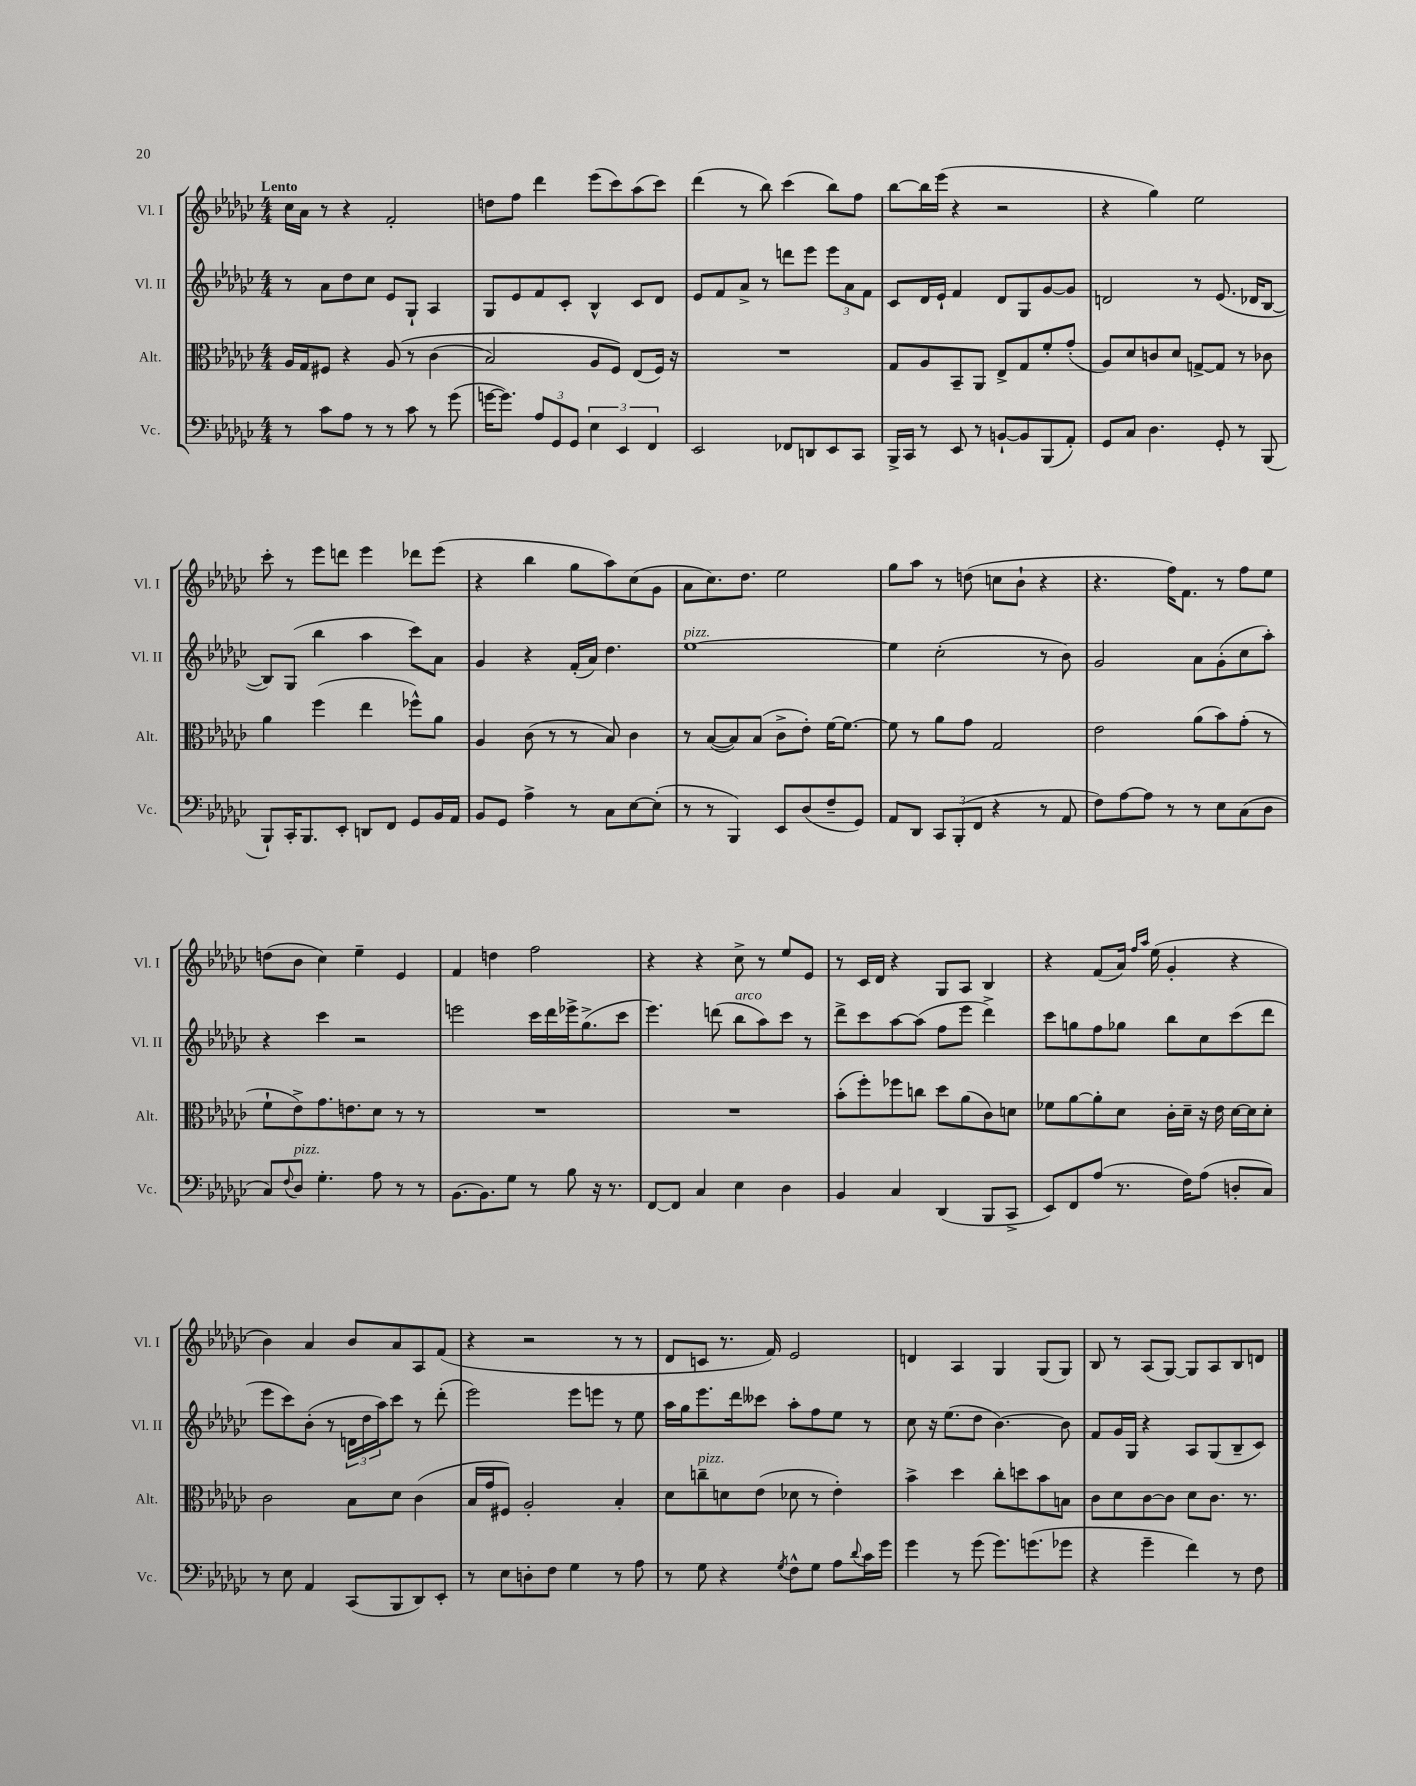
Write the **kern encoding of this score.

**kern	**kern	**kern	**kern
*part4	*part3	*part2	*part1
*staff4	*staff3	*staff2	*staff1
*I"Vc.	*I"Alt.	*I"Vl. II	*I"Vl. I
*I'Vc.	*I'Alt.	*I'Vl. II	*I'Vl. I
*clefF4	*clefC3	*clefG2	*clefG2
*k[b-e-a-d-g-c-]	*k[b-e-a-d-g-c-]	*k[b-e-a-d-g-c-]	*k[b-e-a-d-g-c-]
*M4/4	*M4/4	*M4/4	*M4/4
=1	=1	=1	=1
!	!	!	!LO:TX:a:B:t=Lento
8r	16A-/LL	8r	16cc-\LL
.	16G-/J	.	16a-\JJ
8c-\L	8F#X/J	8a-\L	8r
8A-\J	4r	8dd-\	4r
8r	.	8cc-\J	.
8r	(8A-/	8e-/L	2f'/
8c-\	8r	8G-`/J	.
8r	(4c-\	4A-/	.
(8g-\	.	.	.
=2	=2	=2	=2
[16gn\KL	2B-/)	8G-/L	8ddn\L
8.g\J])	.	.	.
.	.	8e-/	8ff\J
12A-/L	.	8f/	4ddd-\
12GG-/	.	.	.
.	.	8c-'/J	.
12GG-/J	.	.	.
6E-\	8A-/L	4B-^^/	(8eee-\L
.	8F/J)	.	8ccc-\)
6EE-/	.	.	.
.	(8E-/L	8c-/L	(8aa-\
6FF/	.	.	.
.	16F/Jk)	8d-/J	8ccc-\J)
.	16r	.	.
=3	=3	=3	=3
2EE-/	1r	8e-/L	(4ddd-\
.	.	8f/	.
.	.	8a-^/J	8r
.	.	8r	8bb-\)
8FF-X/L	.	8dddn\L	(4ccc-\
8DDn/	.	8eee-\J	.
8EE-/	.	12eee-\L	8bb-\L)
.	.	12a-\	.
8CC-/J	.	.	8ff\J
.	.	12f\J	.
=4	=4	=4	=4
16BBB-^/LL	8G-/L	8c-/L	[8bb-\L
16CC-/JJ	.	.	.
8r	8A-/	16d-/L	16bb-\L]
.	.	16e-`/JJ	(16eee-\JJ
8EE-/	8BB-~/	4f/	4r
8r	8AA-/J	.	.
[8BBn`/L	8E-^/L	8d-/L	2r
8BB/]	8G-/	8G-/	.
(8BBB-/	8f'/	[8g-/	.
8AA-'/J)	(8g-'/J	8g-/J]	.
=5	=5	=5	=5
8GG-/L	8A-/L)	2dn/	4r
8C-/J	8d-/	.	.
4.D-\	8cn/	.	4gg-\)
.	8d-/J	.	.
.	[8Gn^/L	8r	2ee-\
8GG-'/	8G/J]	(8.e-/	.
8r	8r	.	.
.	.	16d-X/KL	.
(8BBB-/	8c-X\	[8B-/J	.
!!LO:LB:g=z
=6	=6	=6	=6
8BBB-`/L)	4a-\	8B-/L])	8ccc-'\
16CC-'/K	.	(8G-/J	8r
8.BBB-/	.	.	.
.	(4ff\	4bb-\	8eee-\L
8EE-'/J	.	.	8dddn\J
8DDn/L	4ee-\	4aa-\	4eee-\
8FF/J	.	.	.
8GG-/L	8ff-X^^\L)	8ccc-\L)	8ddd-X\L
16BB-/L	8a-\J	8a-\J	(8eee-\J
16AA-/JJ	.	.	.
=7	=7	=7	=7
8BB-/L	4A-/	4g-/	4r
8GG-/J	.	.	.
4A-^\	(8c-\	4r	4bb-\
.	8r	.	.
8r	8r	(16f'/LL	8gg-\L
.	.	16a-/JJ)	.
8C-\L	8B-/)	4.dd-\	8aa-\)
[8E-\	4c-\	.	(8cc-\
(8E-'\J]	.	.	8g-\J
=8	=8	=8	=8
!	!	!LO:TX:a:i:t=pizz.	!
8r	8r	[1ee-	8a-\L
8r	([8B-/L	.	8.cc-\)
4BBB-/)	8B-/])	.	.
.	.	.	8.dd-\J
.	(8B-/J	.	.
8EE-/L	8c-^\L	.	2ee-\
(8D-/	8e-'\J)	.	.
8F~/	[16f\KL	.	.
.	8.f\J_	.	.
8GG-/J)	.	.	.
=9	=9	=9	=9
8AA-/L	8f\]	4ee-\]	8gg-\L
8DD-/J	8r	.	8aa-\J
12CC-/L	8a-\L	(2cc-'\	8r
(12BBB-'/	.	.	.
.	8g-\J	.	(8ddn\
12FF/J	.	.	.
4r	2G-/	.	8ccn\L
.	.	.	8b-`\J
8r	.	8r	4r
8AA-/	.	8b-\)	.
=10	=10	=10	=10
8F\L)	2e-\	2g-/	4.r
[8A-\	.	.	.
8A-\J]	.	.	.
8r	.	.	16ff\KL)
.	.	.	8.f\J
8r	(8a-\L	8a-\L	.
8E-\L	8b-\)	(8g-'\	8r
(8C-\	(8g-'\J	8cc-\	8ff\L
8D-\J	8r	8aa-'\J)	8ee-\J
!!LO:LB:g=z
=11	=11	=11	=11
8C-/L)	8f`\L	4r	(8ddn\L
8qqF/	.	.	.
!LO:TX:a:i:t=pizz.	!	!	!
8D-/J	8e-^\)	.	8b-\J
4.G-'\	8.g-\	4ccc-\	4cc-\)
.	8.en\	.	.
.	.	2r	4ee-~\
8A-\	8d-\J	.	.
8r	8r	.	4e-/
8r	8r	.	.
=12	=12	=12	=12
[8.BB-\L	1r	2eeen\	4f/
8.BB-\]	.	.	.
.	.	.	4ddn\
8G-\J	.	.	.
8r	.	16ccc-\LL	2ff\
.	.	16ddd-\	.
8B-\	.	16eee-X^\J	.
.	.	(8.gg-^\	.
16r	.	.	.
8.r	.	.	.
.	.	8ccc-\J	.
=13	=13	=13	=13
[8FF/L	1r	4.eee-\)	4r
8FF/J]	.	.	.
4C-/	.	.	4r
.	.	(8dddn\	.
!	!	!LO:TX:a:i:t=arco	!
4E-\	.	8bb-\L	8cc-^\
.	.	8aa-\)	8r
4D-\	.	8ccc-\J	8ee-/L
.	.	8r	8e-/J
=14	=14	=14	=14
4BB-/	(8b-'\L	8ddd-^\L	8r
.	8ff'\)	8ccc-\	16c-/LL
.	.	.	16d-/JJ
4C-/	8ff-X\	[8aa-\	4r
.	8ccn\J	(8aa-\J]	.
(4DD-/	8dd-\L	8ff\L	8G-/L
.	(8a-\	8eee-\J	8A-/J
8BBB-/L	8c-\)	4ddd-^\)	4B-/
8CC-^/J	8dn\J	.	.
=15	=15	=15	=15
8EE-/L)	8f-X\L	8ccc-\L	4r
8FF/	[8a-\	8ggn\	.
(8A-/J	8a-'\]	8ff\	(8f/L
8.r	8d-\J	8gg-X\J	16a-/Jk)
.	.	.	16qqff/LL
.	.	.	16qqaa-/JJ
.	.	.	(16ee-\
.	16c-'\LL	8bb-\L	4g-'/
16F\KL)	16d-~\JJ	.	.
(8A-\J	16r	8cc-\	.
.	16e-\	.	.
8Dn'/L	[16d-\LL	(8ccc-\	4r
.	16d-\J]	.	.
8C-/J)	8d-'\J	8ddd-\J	.
!!LO:LB:g=z
=16	=16	=16	=16
8r	2c-\	8eee-\L	4b-\)
8E-\	.	8ccc-\)	.
4AA-/	.	(8b-'\J	4a-/
.	.	8r	.
(8CC-/L	8B-\L	24dn\LL	8b-/L
.	.	24dd-\	.
.	.	24aa-\J)	.
8BBB-/	8d-\J	8ccc-\J	8a-/
8DD-/)	(4c-\	8r	8A-/
8EE-'/J	.	(8ddd-'\	(8f/J
=17	=17	=17	=17
8r	16B-/LL	2eee-\)	4r
.	16g-/J	.	.
8E-\L	8F#X/J)	.	.
8Dn'\	2A-'/	.	2r
8F\J	.	.	.
4G-\	.	8eee-\L	.
.	.	8eeen\J	.
8r	4B-'/	8r	8r
8A-\	.	8ee-\	8r
=18	=18	=18	=18
8r	8d-\L	16aa-\LL	8d-/L
.	.	16gg-\J	.
!	!LO:TX:a:i:t=pizz.	!	!
8G-\	8ccn~\	8.eee-\	8cn/J
4r	8dn\	.	8.r
.	.	16ddd-\k	.
.	(8e-\J	8ccc--X\J	.
.	.	.	16f/)
8qG-/	.	.	.
8F^^\L	8d-X\	8aa-'\L	2e-/
8G-\J	8r	8ff\	.
8A-\L	4e-'\)	8ee-\J	.
8qqd-/	.	.	.
16c-\L	.	8r	.
16g-\JJ	.	.	.
=19	=19	=19	=19
4g-\	4b-^\	8cc-\	4dn/
.	.	16r	.
.	.	(8.ee-\L	.
8r	4dd-\	.	4A-/
(8g-\	.	8dd-\J	.
8.g-\L)	8cc-'\L	[4.b-\)	4G-/
.	8ddn\	.	.
(8.gn\	.	.	.
.	8b-\	.	(8G-/L
8g-X\J	8Bn\J	8b-\]	8G-/J)
=20	=20	=20	=20
4r	8c-\L	8f/L	8B-/
.	8d-\	16g-/L	8r
.	.	16G-/JJ	.
4g-~\	[8c-\	4r	(8A-/L
.	8c-\J]	.	[8G-/J)
4f\)	8d-\L	8A-/L	8G-/L]
.	8.c-\J	(8G-/	8A-/
8r	.	8B-~/	8B-/
.	8.r	.	.
8F\	.	8c-/J)	8dn/J
==	==	==	==
*-	*-	*-	*-
